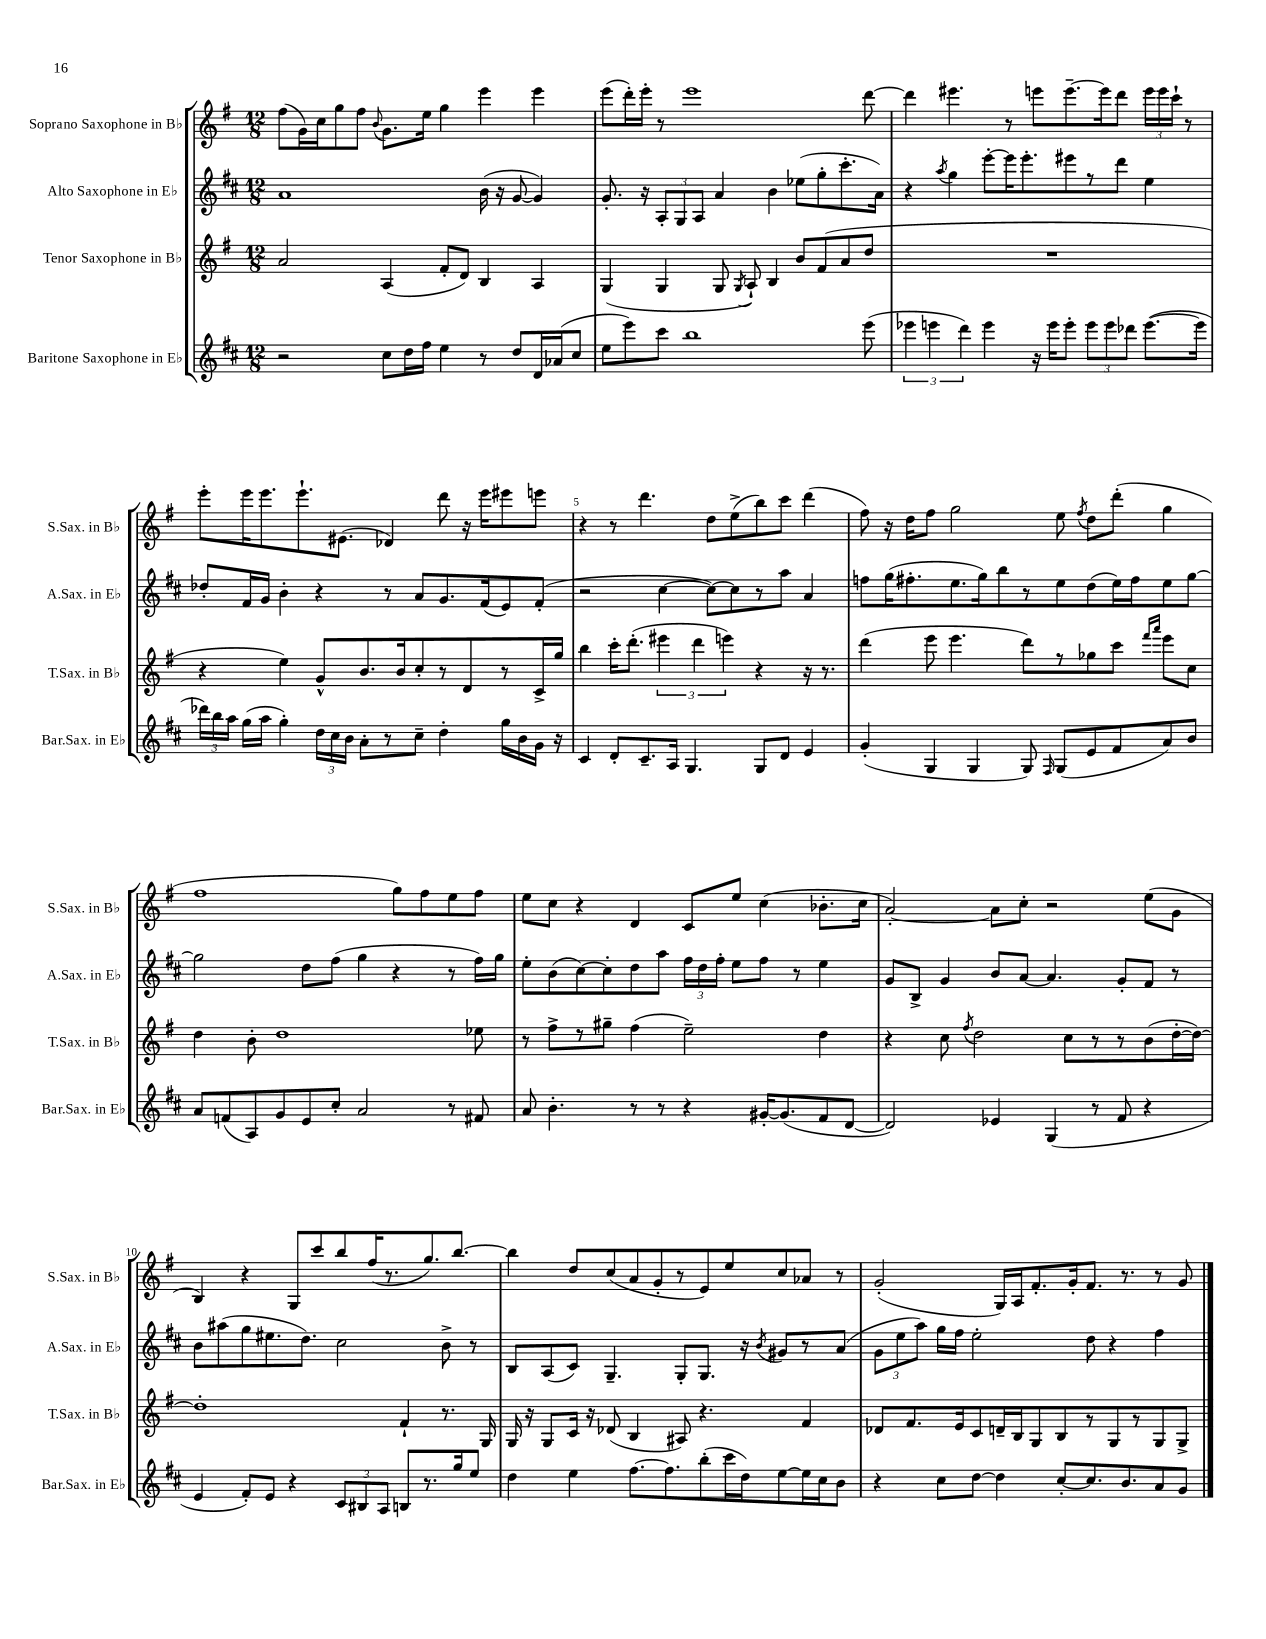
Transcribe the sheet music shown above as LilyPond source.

<<
\new StaffGroup <<
\new Staff = "s0" \with { instrumentName = "Soprano Saxophone in Bb" shortInstrumentName = "S.Sax. in Bb" } {
    \clef treble \key g \major \numericTimeSignature \time 12/8
    \autoBeamOff fis''8[( g'16) c''16 g''8 fis''8] \appoggiatura { b'8 } g'8.[ e''16] g''4 e'''4 e'''4 |
    e'''8[( d'''16-.) e'''16]-. r8 e'''1 d'''8~ |
    d'''4 eis'''4. r8 e'''8[ e'''8.~-- e'''16 d'''8] \tuplet 3/2 { e'''16[ e'''16 c'''16]-! } r8 |
    e'''8[-. e'''16 e'''8. e'''8.-! eis'8.]( des'4) d'''8 r16 e'''16[ eis'''8 e'''8] |
    r4 r8 d'''4. d''8[ e''8->( b''8) c'''8] d'''4( |
    fis''8) r16 d''16[ fis''8] g''2 e''8 \acciaccatura { fis''8 } d''8[ d'''8]-.( g''4 |
    fis''1 g''8[) fis''8 e''8 fis''8] |
    e''8[ c''8] r4 d'4 c'8[ e''8] c''4( bes'8.[-. c''16] |
    a'2~-.) a'8[ c''8]-. r2 e''8[( g'8] |
    b4) r4 g8[ c'''8 b''8 fis''16( r8. g''8.) b''8.]~ |
    b''4 d''8[ c''8( a'8 g'8-. r8 e'8) e''8 c''8 aes'8] r8 |
    g'2-.( g16[) a16 fis'8.-. g'16-. fis'8.] r8. r8 g'8 \bar "|." |
}
\new Staff = "s1" \with { instrumentName = "Alto Saxophone in Eb" shortInstrumentName = "A.Sax. in Eb" } {
    \clef treble \key d \major \numericTimeSignature \time 12/8
    \autoBeamOff a'1 b'16( r16 g'8~ g'4) |
    g'8.-. r16 \tuplet 3/2 { a8[-. g8 a8] } a'4 b'4 ees''8[( g''8-. cis'''8.-. a'16]) |
    r4 \acciaccatura { a''8 } g''4 e'''8[~-. e'''16 e'''8.-. eis'''8 r8 d'''8] e''4 |
    des''8[-. fis'16 g'16] b'4-. r4 r8 a'8[ g'8. fis'16( e'8) fis'8]-.( |
    r2 cis''4~ cis''8[~) cis''8 r8 a''8] a'4 |
    f''8[ g''16( fis''8.-. e''8. g''16) b''8 r8 e''8 d''8( e''16) fis''16 e''8 g''8]~ |
    g''2 d''8[ fis''8]( g''4 r4 r8 fis''16[) g''16] |
    e''8[-. b'8( cis''8~) cis''8-. d''8 a''8] \tuplet 3/2 { fis''16[ d''16 fis''16]-. } e''8[ fis''8] r8 e''4 |
    g'8[ b8]-> g'4 b'8[ a'8]~ a'4. g'8[-. fis'8] r8 |
    b'8[ ais''8( g''8 eis''8. d''8.]) cis''2 b'8-> r8 |
    b8[ a8( cis'8]) g4.-- g8[-. g8.] r16 \acciaccatura { b'8 } gis'8[ r8 a'8]( |
    \tuplet 3/2 { g'8[ e''8 a''8]) } g''16[ fis''16] e''2-. d''8 r4 fis''4 \bar "|." |
}
\new Staff = "s2" \with { instrumentName = "Tenor Saxophone in Bb" shortInstrumentName = "T.Sax. in Bb" } {
    \clef treble \key g \major \numericTimeSignature \time 12/8
    \autoBeamOff a'2 a4( fis'8[-. d'8]) b4 a4 |
    g4( g4 g8 \acciaccatura { g8 } a8-!) b4 b'8[ fis'8( a'8 d''8] |
    R1. |
    r4 e''4) g'8[-^ b'8. b'16 c''8-. r8 d'8 r8 c'16-> g''16] |
    b''4 c'''16[-. d'''8.]-.( \tuplet 3/2 { eis'''4 d'''4 e'''4) } r4 r16 r8. |
    d'''4( e'''8 e'''4. d'''8[) r8 ges''8 c'''8] \grace { fis'''16[ a'''16] } e'''8[ c''8] |
    d''4 b'8-. d''1 ees''8 |
    r8 fis''8[-> r8 gis''8]-- fis''4( e''2--) d''4 |
    r4 c''8 \acciaccatura { fis''8 } d''2 c''8[ r8 r8 b'8( d''16~-. d''16]~) |
    d''1-. fis'4-! r8. g16 |
    g16 r16 g8[ c'16] r16 des'8( b4 ais8) r4. fis'4 |
    des'8[ fis'8. e'16 c'8 d'16-- b16 g8 b8 r8 g8 r8 g8 g8]-> \bar "|." |
}
\new Staff = "s3" \with { instrumentName = "Baritone Saxophone in Eb" shortInstrumentName = "Bar.Sax. in Eb" } {
    \clef treble \key d \major \numericTimeSignature \time 12/8
    \autoBeamOff r2 cis''8[ d''16 fis''16] e''4 r8 d''8[ d'16 aes'16( cis''8] |
    e''8[ e'''8) cis'''8] b''1 e'''8( |
    \tuplet 3/2 { ees'''4 e'''4 d'''4) } e'''4 r16 e'''16[ e'''8]-. \tuplet 3/2 { e'''8[ e'''8 des'''8] } e'''8.[~( e'''16] |
    \tuplet 3/2 { des'''16[) b''16 a''16] } g''16[( a''16] g''4-.) \tuplet 3/2 { d''16[ cis''16 b'16] } a'8[-. r8 cis''8]-- d''4-. g''16[ b'16 g'16] r16 |
    cis'4 d'8[-. cis'8.-- a16] g4. g8[ d'8] e'4 |
    g'4-.( g4 g4 g8) \grace { fis16 } g8[( e'8 fis'8 a'8) b'8] |
    a'8[ f'8( a8) g'8 e'8 cis''8]-. a'2 r8 fis'8 |
    a'8 b'4.-. r8 r8 r4 gis'16[~-. gis'8.( fis'8 d'8]~ |
    d'2) ees'4 g4( r8 fis'8 r4 |
    e'4 fis'8[-.) e'8] r4 \tuplet 3/2 { cis'8[ bis8 a8] } b8[ r8. g''16 e''8] |
    d''4 e''4 fis''8.[~ fis''8. b''8-.( cis'''16 d''16) e''8~ e''16 cis''16 b'8] |
    r4 cis''8[ d''8]~ d''4 cis''8[~-. cis''8. b'8. a'8 g'8] \bar "|." |
}
>>
>>
\layout { \context { \Score \override BarNumber.break-visibility = ##(#f #t #t) barNumberVisibility = #(every-nth-bar-number-visible 5) } }
